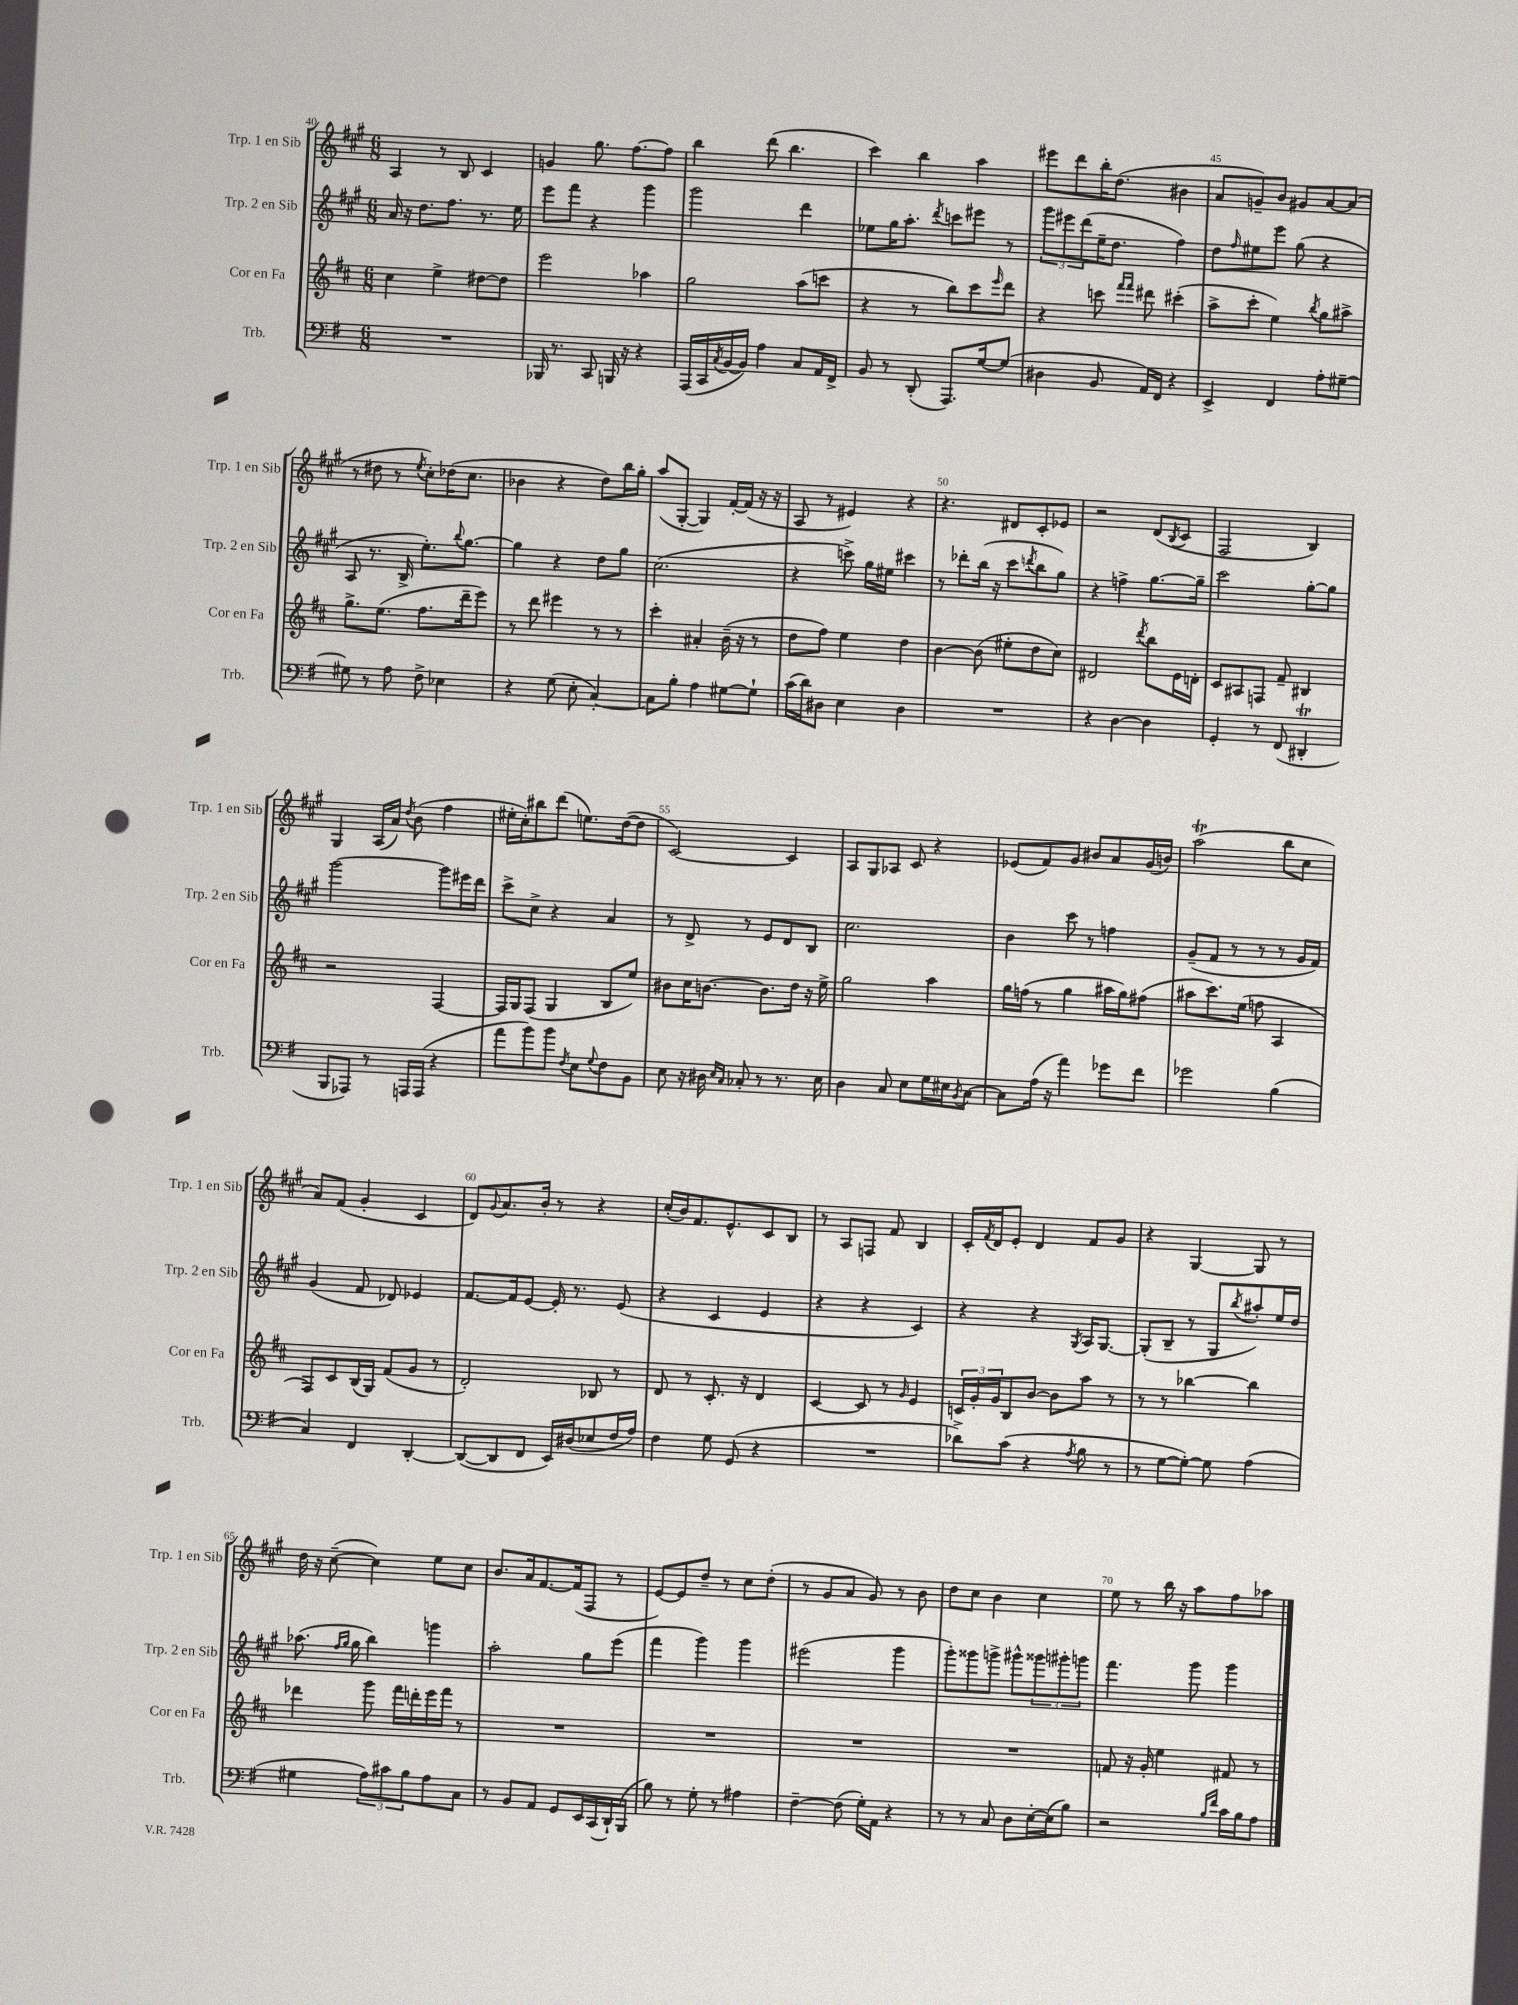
<<
\new StaffGroup <<
\new Staff = "s0" \with { instrumentName = "Trp. 1 en Sib" shortInstrumentName = "Trp. 1 en Sib" } {
    \clef treble \key a \major \numericTimeSignature \time 6/8
    a4 r8 b8 cis'4 |
    g'4 gis''8. fis''8.~ fis''8 |
    b''4 d'''8( b''4. |
    cis'''4) b''4 a''4 |
    eis'''8 d'''8 b''16-. d''8.( bis'4 |
    a'8 g'8--) b'8 gis'8 a'8~ a'8( |
    r8 dis''8 r8 \acciaccatura { e''8 } cis''8-.) des''16( cis''8. |
    bes'4 r4 d''8) b''16 gis''16-. |
    a''8( gis8~-. gis4) fis'16~-. fis'16( r16 r16 |
    a8 r8 eis'4) r4 |
    r4. dis'8 cis'8-. ees'8 |
    r2 d'8( \acciaccatura { b8 } cis'8 |
    fis2 b4) |
    gis4 a16( a'16) \acciaccatura { d''8 } b'8( fis''4 |
    eis''16-. cis''16-.) bis''8 d'''8( e''8.) d''16~( d''8 |
    cis'2~) cis'4 |
    a8 gis8 aes8 cis'8 r4 |
    ees'8( fis'8) gis'8 bis'8 a'8 gis'16( b'16) |
    a''2\trill( b''8 cis''8 |
    a'8) fis'8( gis'4-. cis'4 |
    d'8) \appoggiatura { gis'8 } a'8. b'16-. r8 r4 |
    cis''16-.( b'16) fis'8. e'8.-^ cis'8 b8 |
    r8 a8 f8 fis'8 b4 |
    cis'16-. \acciaccatura { fis'8 } d'16 e'8-. d'4 fis'8 gis'8 |
    r4 gis4~ gis8 r8 |
    d''16 r16 cis''8~--( cis''4) e''8 cis''8 |
    b'8. a'16 fis'8.~ fis'16( fis8 r8 |
    e'8~) e'8 d''8-- r8 cis''8 d''8-.( |
    r8 gis'8 a'8 gis'8) r8 b'8 |
    d''8 cis''8 b'4 cis''4 |
    e''8 r8 b''16 r16 a''8 fis''8 aes''8 \bar "|." |
}
\new Staff = "s1" \with { instrumentName = "Trp. 2 en Sib" shortInstrumentName = "Trp. 2 en Sib" } {
    \clef treble \key a \major \numericTimeSignature \time 6/8
    a'16 r16 d''8. fis''8. r8. e''16 |
    e'''8 fis'''8 r4 gis'''4 |
    gis'''2 d'''4 |
    ees''8 gis''16 a''8.-. \acciaccatura { d'''8 } c'''8 eis'''8 r8 |
    \tuplet 3/2 { gis'''8 eis'''8 d'''8( } e''16-- d''8. fis''4) |
    d''8 \grace { fis''16 } eis''8 e'''8 gis''8( r4 |
    a8 r8. b16-> e''8.-.) \appoggiatura { b''8 } gis''8.~ |
    gis''4 r4 d''8 gis''8 |
    cis''2.( |
    r4 c'''8->) gis''16 eis''16 cis'''4 |
    r8 des'''8-. b''16( r16 cis'''8 \acciaccatura { d'''8 } b''8 gis''8) |
    r4 f''4-> gis''8.~ gis''16-- |
    cis'''2 gis''8~-. gis''8 |
    gis'''2~ gis'''8 eis'''16 d'''16 |
    cis'''8-> cis''8-> r4 a'4 |
    r8 d'8-> r8 e'8 d'8 b8 |
    cis''2. |
    b'4 cis'''8 r8 f''4 |
    gis'8--( fis'8 r8 r8 r8 gis'16 fis'16) |
    gis'4( fis'8 des'8) ees'4 |
    fis'8.~ fis'16 e'8~ e'16-. r8. e'8( |
    r4 cis'4 e'4 |
    r4 r4 cis'4) |
    r4 r4 \acciaccatura { gis8 } a16 gis8.~ |
    gis8-.( b8-- r8 gis8 \acciaccatura { b''8 } ais''8-.) e''16 d''16 |
    aes''8.( \grace { fis''16 gis''16 } gis''16 b''4) g'''4 |
    a''2-. gis''8 e'''8( |
    fis'''4 gis'''4) gis'''4 |
    eis'''2( gis'''4 |
    gis'''8-.) gisis'''8 g'''8-> gis'''8-^ \tuplet 3/2 { gisis'''8 gis'''8-. g'''8 } |
    fis'''4. gis'''8 gis'''4 \bar "|." |
}
\new Staff = "s2" \with { instrumentName = "Cor en Fa" shortInstrumentName = "Cor en Fa" } {
    \clef treble \key d \major \numericTimeSignature \time 6/8
    cis''4 e''4-> dis''8~ dis''8 |
    e'''2 aes''4 |
    g''2 a''8( c'''8 |
    r4 r8 b''8) cis'''8 \grace { e'''16 } d'''8 |
    r4 c'''8 \grace { fis'''16 fis'''16 } dis'''8 cis'''4-.( |
    a''8-> cis'''8-. e''4) \acciaccatura { b''8 } g''8 ais''8-> |
    g''8.-> e''8.( fis''8. d'''16-- e'''8) |
    r8 d'''8 eis'''4 r8 r8 |
    cis'''4-. ais'4-. b'16--( r16 r8 |
    d''8 fis''8) e''4 d''4 |
    b'4~ b'8( eis''8-. d''8 cis''8) |
    dis'2 \acciaccatura { d'''8 } b''8 e'16 d'16-. |
    cis'8 ais8 f8 fis'8-- bis4 |
    r2 fis4~ |
    fis16 g16 fis8( g4 b8 e''8) |
    bis'8 cis''16 b'8.~ b'8. d''16 r16 e''16-> |
    g''2 a''4 |
    g''16 f''16( r8 g''4 ais''16 g''16) fis''8( |
    ais''8 cis'''8.) e''16( f''8 a4 |
    fis8) cis'8 b16( g16) fis'8( g'8 r8 |
    d'2-.) bes8 r8 |
    d'8 r8 cis'8.-. r16 d'4 |
    cis'4~ cis'8 r8 \grace { g'16 } e'4 |
    \tuplet 3/2 { c'16 g'16-. g'16 } b8 b'8~ b'8 a''8 r8 |
    r8 r8 bes''4~ bes''4 |
    des'''4 g'''8 fis'''16 d'''16-. e'''16 fis'''16 r8 |
    R2. |
    R2. |
    R2. |
    R2. |
    f'8 r16 g'16-. e''4 fis'8 r8 \bar "|." |
}
\new Staff = "s3" \with { instrumentName = "Trb." shortInstrumentName = "Trb." } {
    \clef bass \key g \major \numericTimeSignature \time 6/8
    R2. |
    bes,,16 r8. c,8 b,,16 r16 r4 |
    a,,16( c,16 \acciaccatura { c8 } b,16~ b,16) a4 c8 a,16 fis,16-> |
    b,8 r8 d,8-.( a,,8.) g16~ g8( |
    dis4 b,8 a,16) fis,16 r4 |
    e,4-> fis,4 a8-. gis8~-- |
    gis8 r8 a8 fis8-> ees4 |
    r4 g8( e8-. c4~-.) |
    c8 b8-. a4 gis8~ gis8-! |
    c'16( d'16) dis8 e4 dis4 |
    R2. |
    r4 d4~ d4 |
    g,4-. r8 fis,8( dis,4-.\trill |
    b,,8 aes,,8) r8 a,,16 a,,16( r4 |
    a'8 b'8) b'8 \acciaccatura { fis8 } e8 \appoggiatura { g8 } fis8 b,8 |
    e8 r16 dis16 \grace { e16 c16 } ces8-. r8 r8. e16 |
    d4 c8 e8 g16 eis16 \acciaccatura { b,8 } c8~ |
    c8 a16( r16 a'4) ges'8 fis'8 |
    ges'2 b4( |
    c4) fis,4 d,4~-. |
    d,8~( d,8 fis,8 e,16) dis16( ees8 fis16 a16) |
    fis4 g8 g,8( r4 |
    R2. |
    des'8->) c'8( r4 \acciaccatura { a8 } b8 r8 |
    r8 g8~ g8~-.) g8 a4( |
    gis4 \tuplet 3/2 { a8) cis'8 b8 } a8 c8 |
    r8 b,8 a,8 g,8 e,16 c,16( d,16-!) b,,16( |
    b8) r8 g8-. r8 ais4 |
    fis4~-- fis8( g16-.) a,16 r4 |
    r8 r8 c8 d8 e16~-. e16( b8) |
    r2 \grace { b16 fis'16 } c'16 b16 a8 \bar "|." |
}
>>
>>
\layout { \context { \Score currentBarNumber = #40 \override BarNumber.break-visibility = ##(#f #t #t) barNumberVisibility = #(every-nth-bar-number-visible 5) } }
